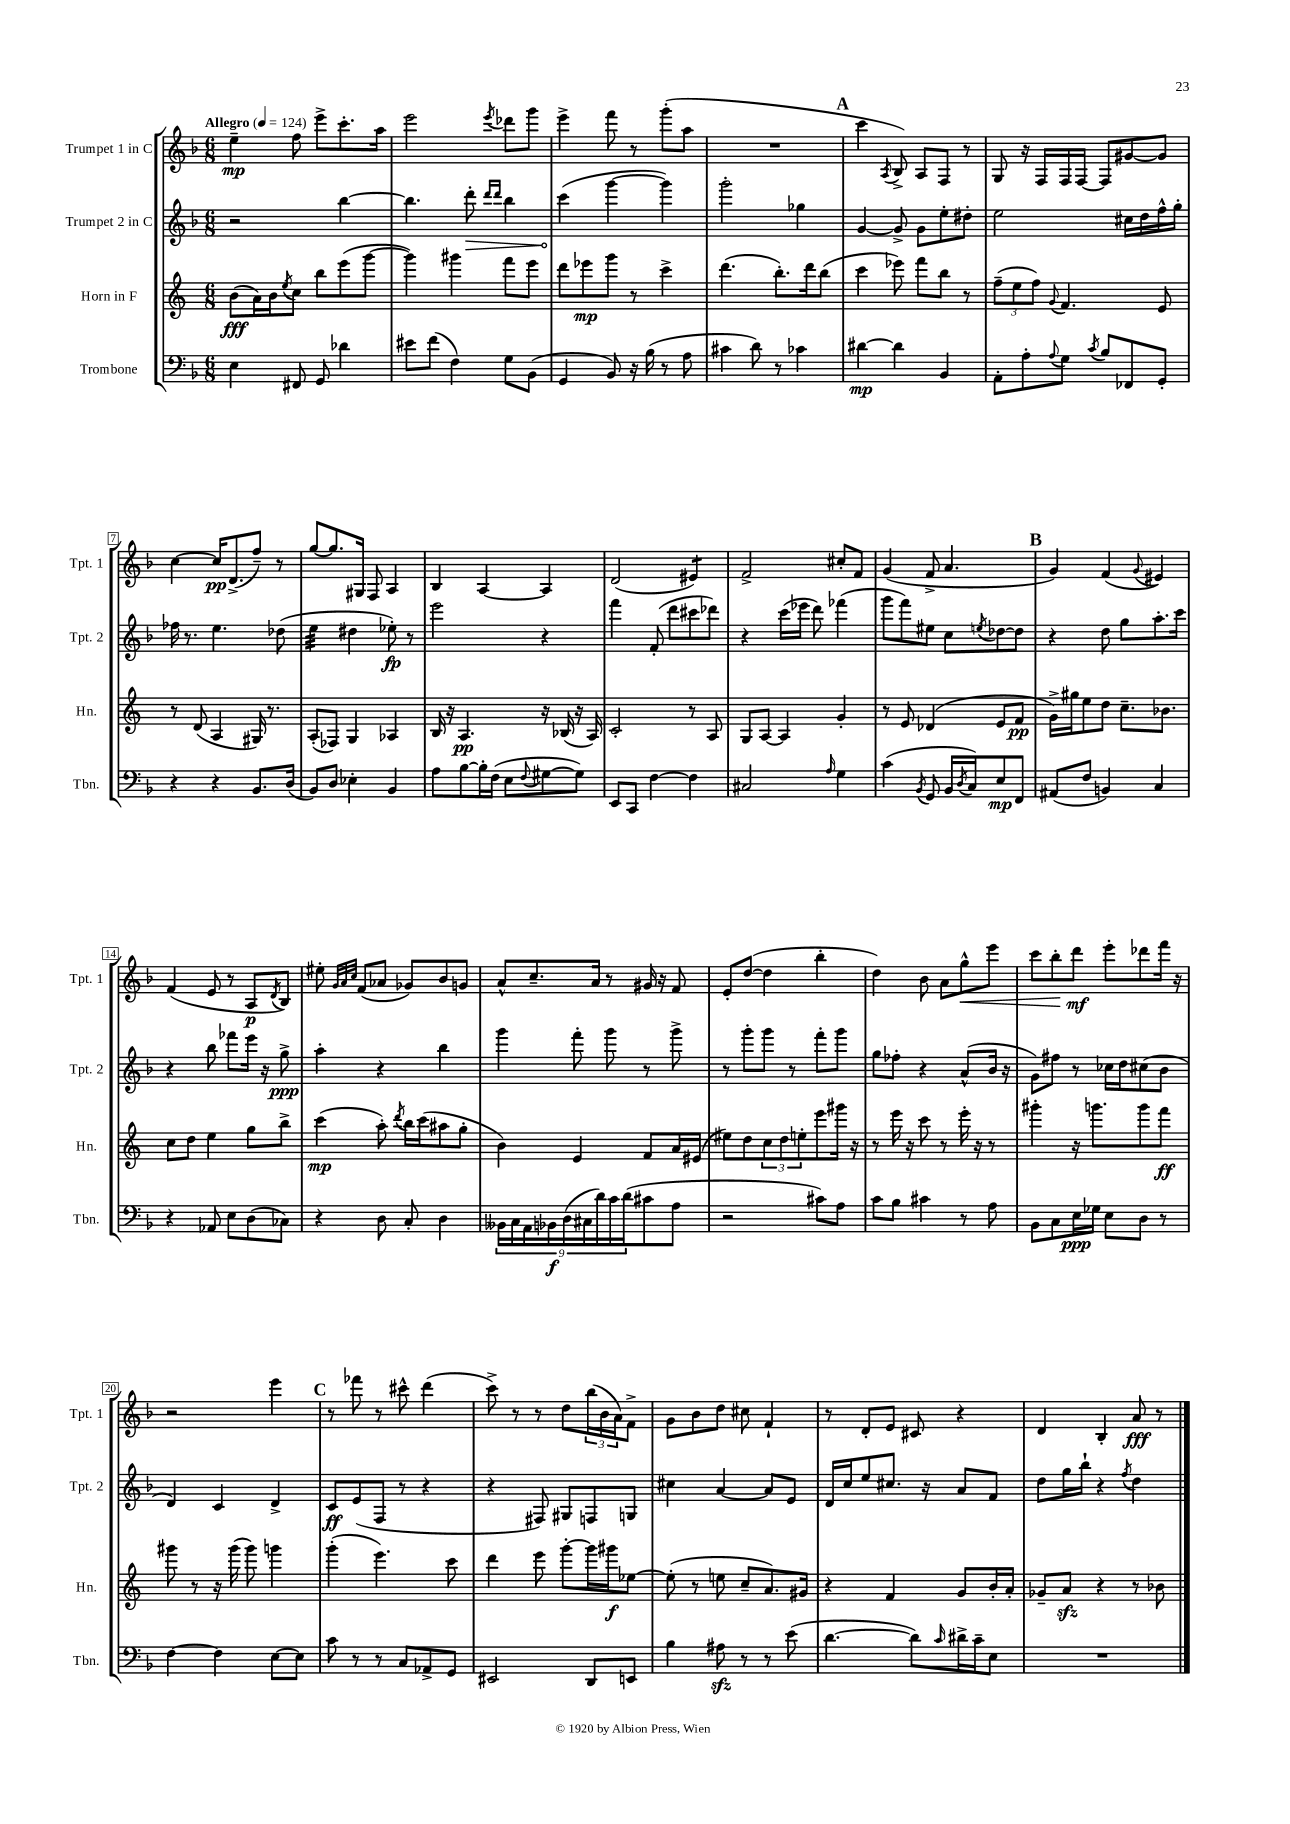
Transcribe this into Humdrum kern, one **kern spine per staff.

**kern	**kern	**kern	**kern
*staff4	*staff3	*staff2	*staff1
*clefF4	*clefG2	*clefG2	*clefG2
*k[b-]	*k[]	*k[b-]	*k[b-]
*M6/8	*M6/8	*M6/8	*M6/8
*MM124	*MM124	*MM124	*MM124
4E	(8b	2r	4ee~
.	16a)	.	.
.	16b	.	.
.	8qee	.	.
8FF#	8cc	.	8ff
8GG	8bb	.	8eee^
4d-	(8eee	[4bb-	8.ccc'
.	[8ggg	.	.
.	.	.	16aa
=	=	=	=
8e#	4ggg])	4.bb-]	2eee
(8f	.	.	.
4F)	4ggg#	.	.
.	.	8ddd'	.
.	.	16qqddd	.
.	.	16qqddd	8qeee
8G	8fff	4bb-	8ddd-
(8BB-	8eee	.	8ggg
=	=	=	=
4GG	8ddd	(4ccc	4eee^
.	8eee-	.	.
8BB-)	8ggg	[4ggg	8fff
16r	8r	.	8r
(16B-	.	.	.
8r	4ccc^	4ggg])	(8ggg'
8A	.	.	8aa
=	=	=	=
4c#	(4.ddd	2ggg'	2.r
8d)	.	.	.
8r	8.bb')	.	.
4c-	.	4gg-	.
.	16ddd	.	.
.	(8bb	.	.
=	=	=	=
[4d#	4ccc	[4g	4ccc
.	.	.	8qA
4d#]	8eee-)	8g^]	8B-^)
.	8fff	8g	8A
4BB-	8bb	8ee'	8F
.	8r	8dd#'	8r
=	=	=	=
8AA'	(12ff~	2ee	8G
.	12ee	.	.
8A'	.	.	16r
.	12ff)	.	.
.	.	.	16F
8qqA	8qqg	.	.
8G	4.f	.	16F
.	.	.	[16F
8qc	.	.	.
8B-	.	.	8F]
8FF-	.	16cc#	[8g#
.	.	16dd	.
8GG'	8e	16ff^^	8g#]
.	.	16gg'	.
=	=	=	=
4r	8r	16ff-	[4cc
.	.	8.r	.
.	(8d	.	.
4r	4A	4.ee	16cc]
.	.	.	(8.d^
8.BB-	16G#)	.	8ff~)
.	8.r	.	.
.	.	(8dd-	8r
(16D	.	.	.
=	=	=	=
8BB-)	(8A'	4ee	[8gg
8D	8F-)	.	8.gg]
4E-'	4G	4dd#	.
.	.	.	16G#
.	.	.	8F
4BB-	4A-	8ee-')	4A
.	.	8r	.
=	=	=	=
8A	16B	2eee	4B-
.	16r	.	.
[8B-	4.A	.	.
16B-']	.	.	[4A
(16F	.	.	.
8E	.	.	.
8qqF	.	.	.
[8G#	16r	4r	4A]
.	(16B-	.	.
8G#])	16r	.	.
.	16A)	.	.
=	=	=	=
8EE	2c'	4fff	(2d
8CC	.	.	.
[4F	.	(8f'	.
.	.	8ddd	.
4F]	8r	8ccc#	4e#)
.	8A	8ddd-)	.
=	=	=	=
2C#	8G	4r	2f^
.	[8A	.	.
.	4A]	(16ccc	.
.	.	16eee-	.
.	.	8ddd)	.
16qqA	.	.	.
4G	4g'	(4fff-	8cc#'
.	.	.	8f
=	=	=	=
(4c	8r	8ggg	(4g
.	8e	8fff)	.
8qBB-	.	.	.
8GG	(4d-	8ee#	8f^
16BB-	.	8cc	4.a
8qD	.	.	.
16C)	.	.	.
.	.	8qee	.
8E	8e	[8dd-	.
8FF	8f	8dd-]	.
=	=	=	=
(8AA#	16g^)	4r	4g)
.	16gg#	.	.
8F	8ee	.	.
4BB)	8dd	8dd	(4f
.	8.cc~	8gg	.
.	.	.	8qqg
4C	.	8.aa'	4e#)
.	8.b-	.	.
.	.	16ccc	.
=	=	=	=
4r	8cc	4r	(4f
.	8dd	.	.
8AA-	4ee	8bb-	8e
8E	.	8fff-	8r
(8D	8gg	16eee	8A
.	.	16r	.
.	.	.	8qd
8C-)	8bb^	8gg^	8B-)
=	=	=	=
4r	(4ccc	4aa'	8ee#'
.	.	.	32qqg
.	.	.	32qqa
.	.	.	32qqcc
.	.	.	(8f
8D	8aa')	4r	8a-
.	8qddd	.	.
8C'	16bb	.	8g-)
.	(16ccc	.	.
4D	8aa#	4bb-	8b-
.	8gg'	.	8g
=	=	=	=
18BB--	4b)	4ggg	8a^^
18C	.	.	.
18AA	.	.	.
.	.	.	8.cc~
18BB-	.	.	.
(18D	.	.	.
.	4e	8fff'	.
18C#	.	.	.
.	.	.	16a
18d)	.	.	.
.	.	8ggg	8r
18c	.	.	.
(18d	.	.	.
8c#	8f	8r	16g#
.	.	.	16r
8A	16a	8ggg^	8f
.	(16e#	.	.
=	=	=	=
2r	8ee#)	8r	8e'
.	8dd	8ggg'	([8dd
.	12cc	8ggg	4dd]
.	12dd	.	.
.	.	8r	.
.	12ee'	.	.
8c#)	8eee	8fff'	4bb-'
8A	16ggg#	8ggg	.
.	16r	.	.
=	=	=	=
8c	8r	8gg	4dd)
8B-	16eee	8ff-'	.
.	16r	.	.
4c#	8ccc	4r	8b-
.	8r	.	8a
8r	16eee'	(8a^^	8gg^^
.	16r	.	.
8A	8r	16b-	8eee
.	.	16r	.
=	=	=	=
8BB-	4ggg#'	8g)	8ccc
8C	.	8ff#	8bb-'
16E	16r	8r	8ddd
16G-	8.ggg	.	.
8E	.	16cc-	8eee'
.	.	16dd	.
8D	8ggg	(8cc#	8ddd-
8r	8fff	8b-	16fff
.	.	.	16r
=	=	=	=
[4F	8ggg#	4d)	2r
.	8r	.	.
4F]	16r	4c	.
.	(16ggg#	.	.
.	8ggg#)	.	.
[8E	4ggg	4d^	4eee
8E]	.	.	.
=	=	=	=
8c	(4ggg'	8c	8r
8r	.	(8e	8fff-
8r	4.eee)	8F	8r
8C	.	8r	8ccc#^^
8AA-^	.	4r	(4ddd
8GG	8ccc	.	.
=	=	=	=
2EE#	4ddd	4r	8ccc^)
.	.	.	8r
.	8eee	8F#)	8r
.	[8ggg'	8G#	8dd
8DD	16ggg]	8F	(24bb-
.	.	.	24b-
.	16ggg#	.	.
.	.	.	24a)
8EE	[8ee-	8G	8f^
=	=	=	=
4B-	(8ee-']	4cc#	8g
.	8r	.	8b-
8A#	8ee	[4a	8dd
8r	8cc~	.	8cc#
8r	8.a)	8a]	4f`
(8e	.	8e	.
.	16g#	.	.
=	=	=	=
[4.d	4r	16d	8r
.	.	16cc	.
.	.	8ee	8d'
.	4f	8.cc#	8e
8d])	.	.	8c#
.	.	16r	.
16qqc	.	.	.
16d#^	8g	8a	4r
16c~	.	.	.
8E	16b'	8f	.
.	16a'	.	.
=	=	=	=
2.r	8g-~	8dd	4d
.	8a	16gg	.
.	.	16bb-`	.
.	4r	4r	4B-'
.	.	8qff	.
.	8r	4dd	8a
.	8b-	.	8r
==	==	==	==
*-	*-	*-	*-
